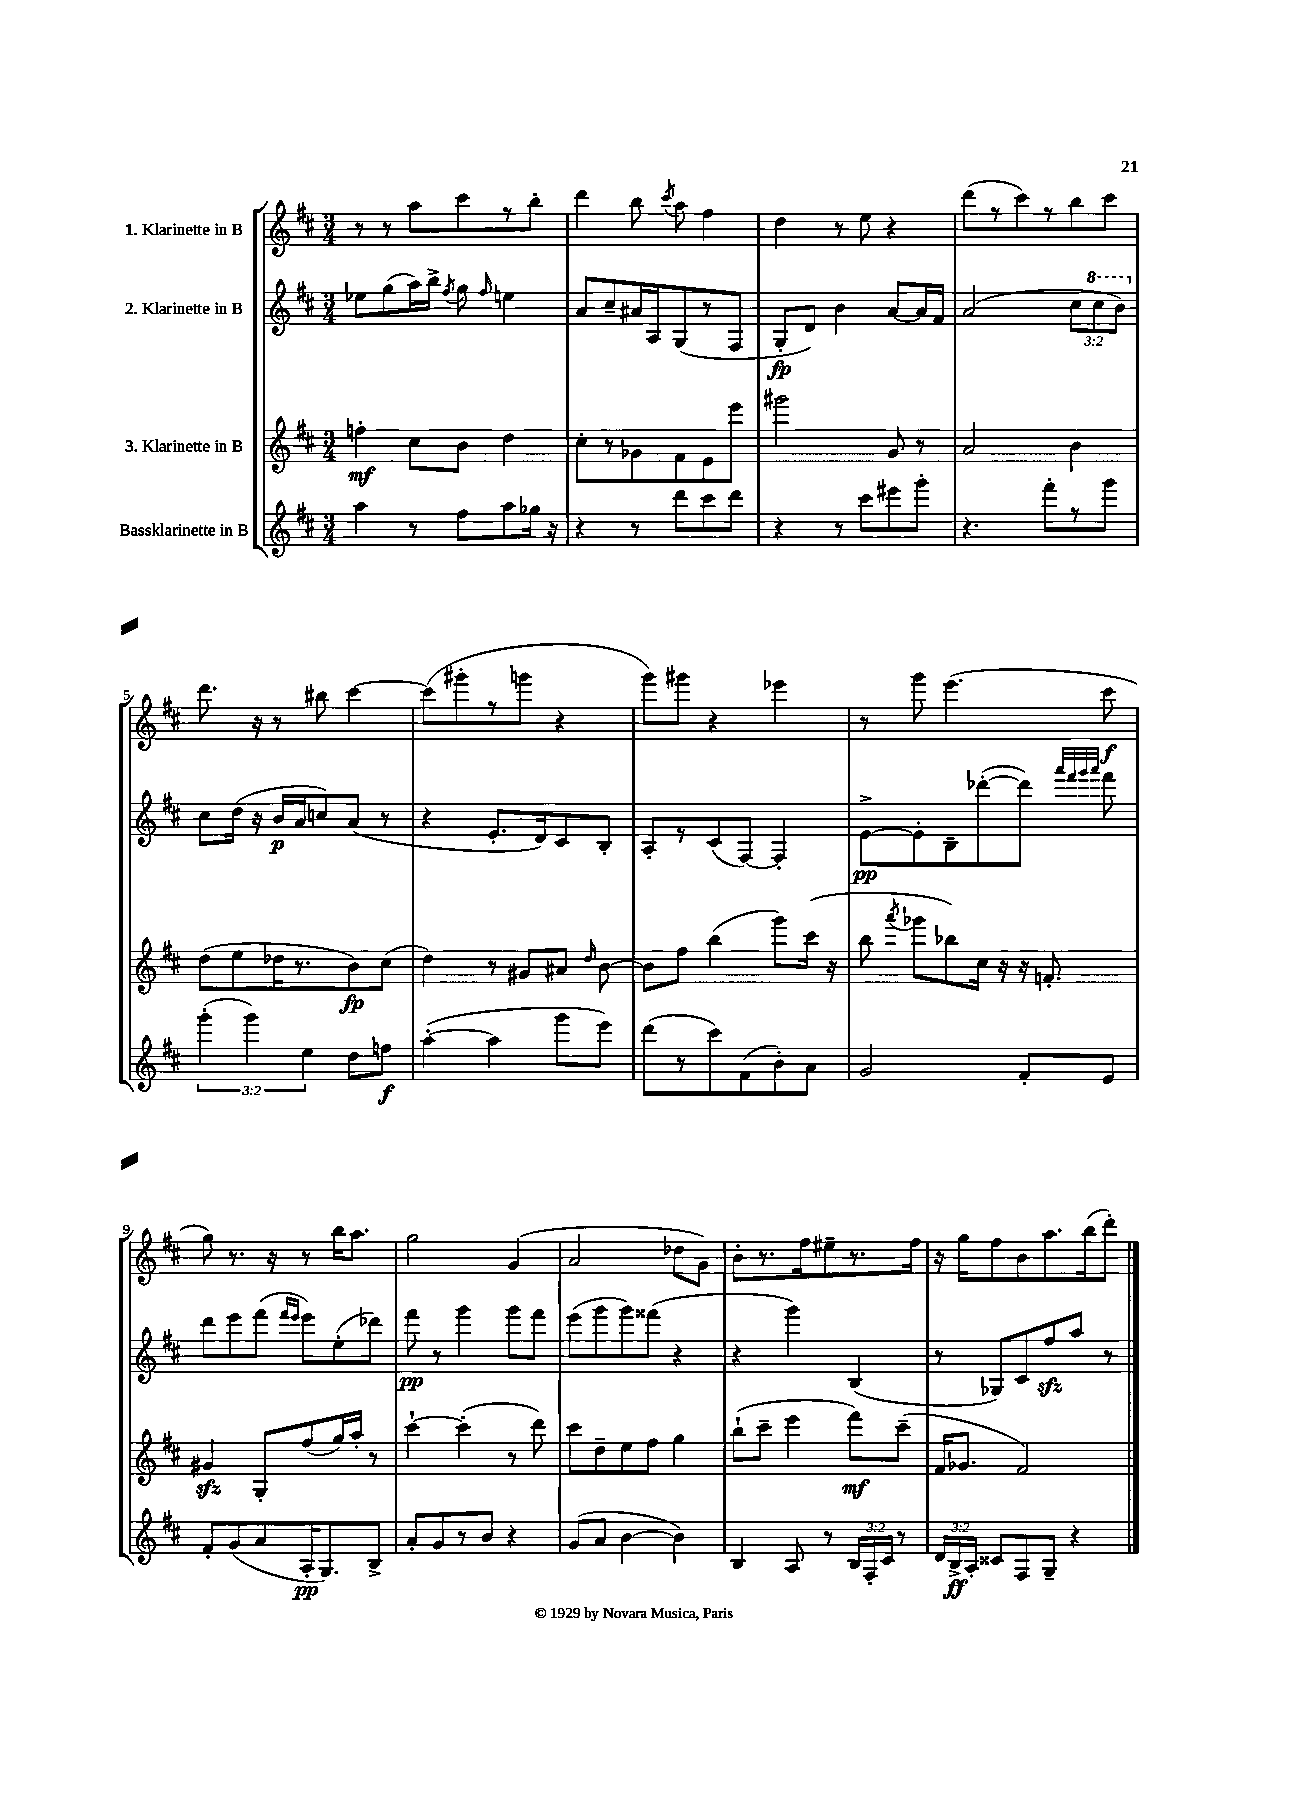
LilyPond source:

<<
\new StaffGroup <<
\new Staff = "s0" \with { instrumentName = "1. Klarinette in B" } {
    \clef treble \key d \major \numericTimeSignature \time 3/4
    \autoBeamOff r8 r8 a''8[ cis'''8 r8 b''8]-. |
    d'''4 b''8 \acciaccatura { cis'''8 } a''8 fis''4 |
    d''4 r8 e''8 r4 |
    d'''8[( r8 cis'''8) r8 b''8 cis'''8] |
    d'''8. r16 r8 bis''8 cis'''4~ |
    cis'''8[( gis'''8-. r8 g'''8] r4 |
    g'''8[) gis'''8] r4 ees'''4 |
    r8 g'''8 e'''4.( cis'''8\f |
    g''8) r8. r16 r8 b''16[ a''8.] |
    g''2 g'4( |
    a'2 des''8[ g'8]) |
    b'8[-. r8. fis''16 eis''8-- r8. fis''16] |
    r16 g''16[ fis''8 b'8 a''8. b''16( d'''8]-.) \bar "|." |
}
\new Staff = "s1" \with { instrumentName = "2. Klarinette in B" } {
    \clef treble \key d \major \numericTimeSignature \time 3/4 \override Staff.TupletNumber.text = #tuplet-number::calc-fraction-text
    \autoBeamOff ees''8[ g''8( a''16) b''16]-> \acciaccatura { fis''8 } g''8 \grace { fis''16 } e''4 |
    a'8[ cis''8-- ais'16 a16 g8( r8 fis8] |
    g8[-.\fp d'8]) b'4 a'8[~ a'16 fis'16] |
    a'2( \tuplet 3/2 { cis''8[ \ottava #1 cis'''8 b''8]) \ottava #0 } |
    cis''8[ d''16]( r16 b'16[\p a'16 c''8) a'8]( r8 |
    r4 e'8.[-. d'16) cis'8 b8]-. |
    a8[-. r8 cis'8( fis8]~) fis4-. |
    e'8[~->\pp e'8-. b8-- des'''8~-.( des'''8]) \grace { a'''32[ fis'''32 g'''32 a'''32] } fis'''8 |
    d'''8[ e'''8 fis'''8]( \grace { fis'''16[ e'''16] } e'''8[) e''8-.( des'''8]) |
    fis'''8\pp r8 g'''4 g'''8[ fis'''8] |
    e'''8[( g'''8 g'''8) fisis'''8]( r4 |
    r4 g'''4) b4( |
    r8 ges8[) cis'8 fis''8\sfz a''8] r8 \bar "|." |
}
\new Staff = "s2" \with { instrumentName = "3. Klarinette in B" } {
    \clef treble \key d \major \numericTimeSignature \time 3/4
    \autoBeamOff f''4-.\mf cis''8[ b'8] d''4 |
    cis''8[-. r8 ges'8 fis'8 e'8 e'''8] |
    gis'''2 g'8 r8 |
    a'2 b'4 |
    d''8[( e''8 des''16 r8. b'8\fp) cis''8]( |
    d''4) r8 gis'8[ ais'8] \grace { d''16 } b'8~ |
    b'8[ fis''8] b''4( g'''8[) cis'''16]( r16 |
    b''8 \acciaccatura { a'''8 } ges'''8[ bes''8) cis''16] r16 r16 f'8.-. |
    gis'4\sfz g8[-. fis''8( g''16) a''16]-. r8 |
    cis'''4~-! cis'''4-.( r8 d'''8) |
    cis'''8[ d''8-- e''8 fis''8] g''4 |
    b''8[-!( cis'''8]-- e'''4 fis'''8[\mf) cis'''8]--( |
    fis'16[ ges'8.] fis'2) \bar "|." |
}
\new Staff = "s3" \with { instrumentName = "Bassklarinette in B" } {
    \clef treble \key d \major \numericTimeSignature \time 3/4 \override Staff.TupletNumber.text = #tuplet-number::calc-fraction-text
    \autoBeamOff a''4 r8 fis''8[ a''8 ges''16] r16 |
    r4 r8 d'''8[ cis'''8 d'''8] |
    r4 r8 cis'''8[ eis'''8 g'''8]-. |
    r4. fis'''8[-. r8 g'''8] |
    \tuplet 3/2 { g'''4-.( g'''4) e''4 } d''8[ f''8]\f |
    a''4~-.( a''4 g'''8[ e'''8]) |
    d'''8[( r8 cis'''8) fis'8( b'8-.) a'8] |
    g'2 fis'8[-. e'8] |
    fis'8[-. g'8( a'8 a16-.\pp g8.) b8]-> |
    a'8[-. g'8 r8 b'8] r4 |
    g'8[( a'8] b'4~ b'4) |
    b4 a8 r8 \tuplet 3/2 { b16[ fis16-. cis'16] } r8 |
    \tuplet 3/2 { d'16[ b16->\ff a16]-. } cisis'8[ fis8 g8]-- r4 \bar "|." |
}
>>
>>
